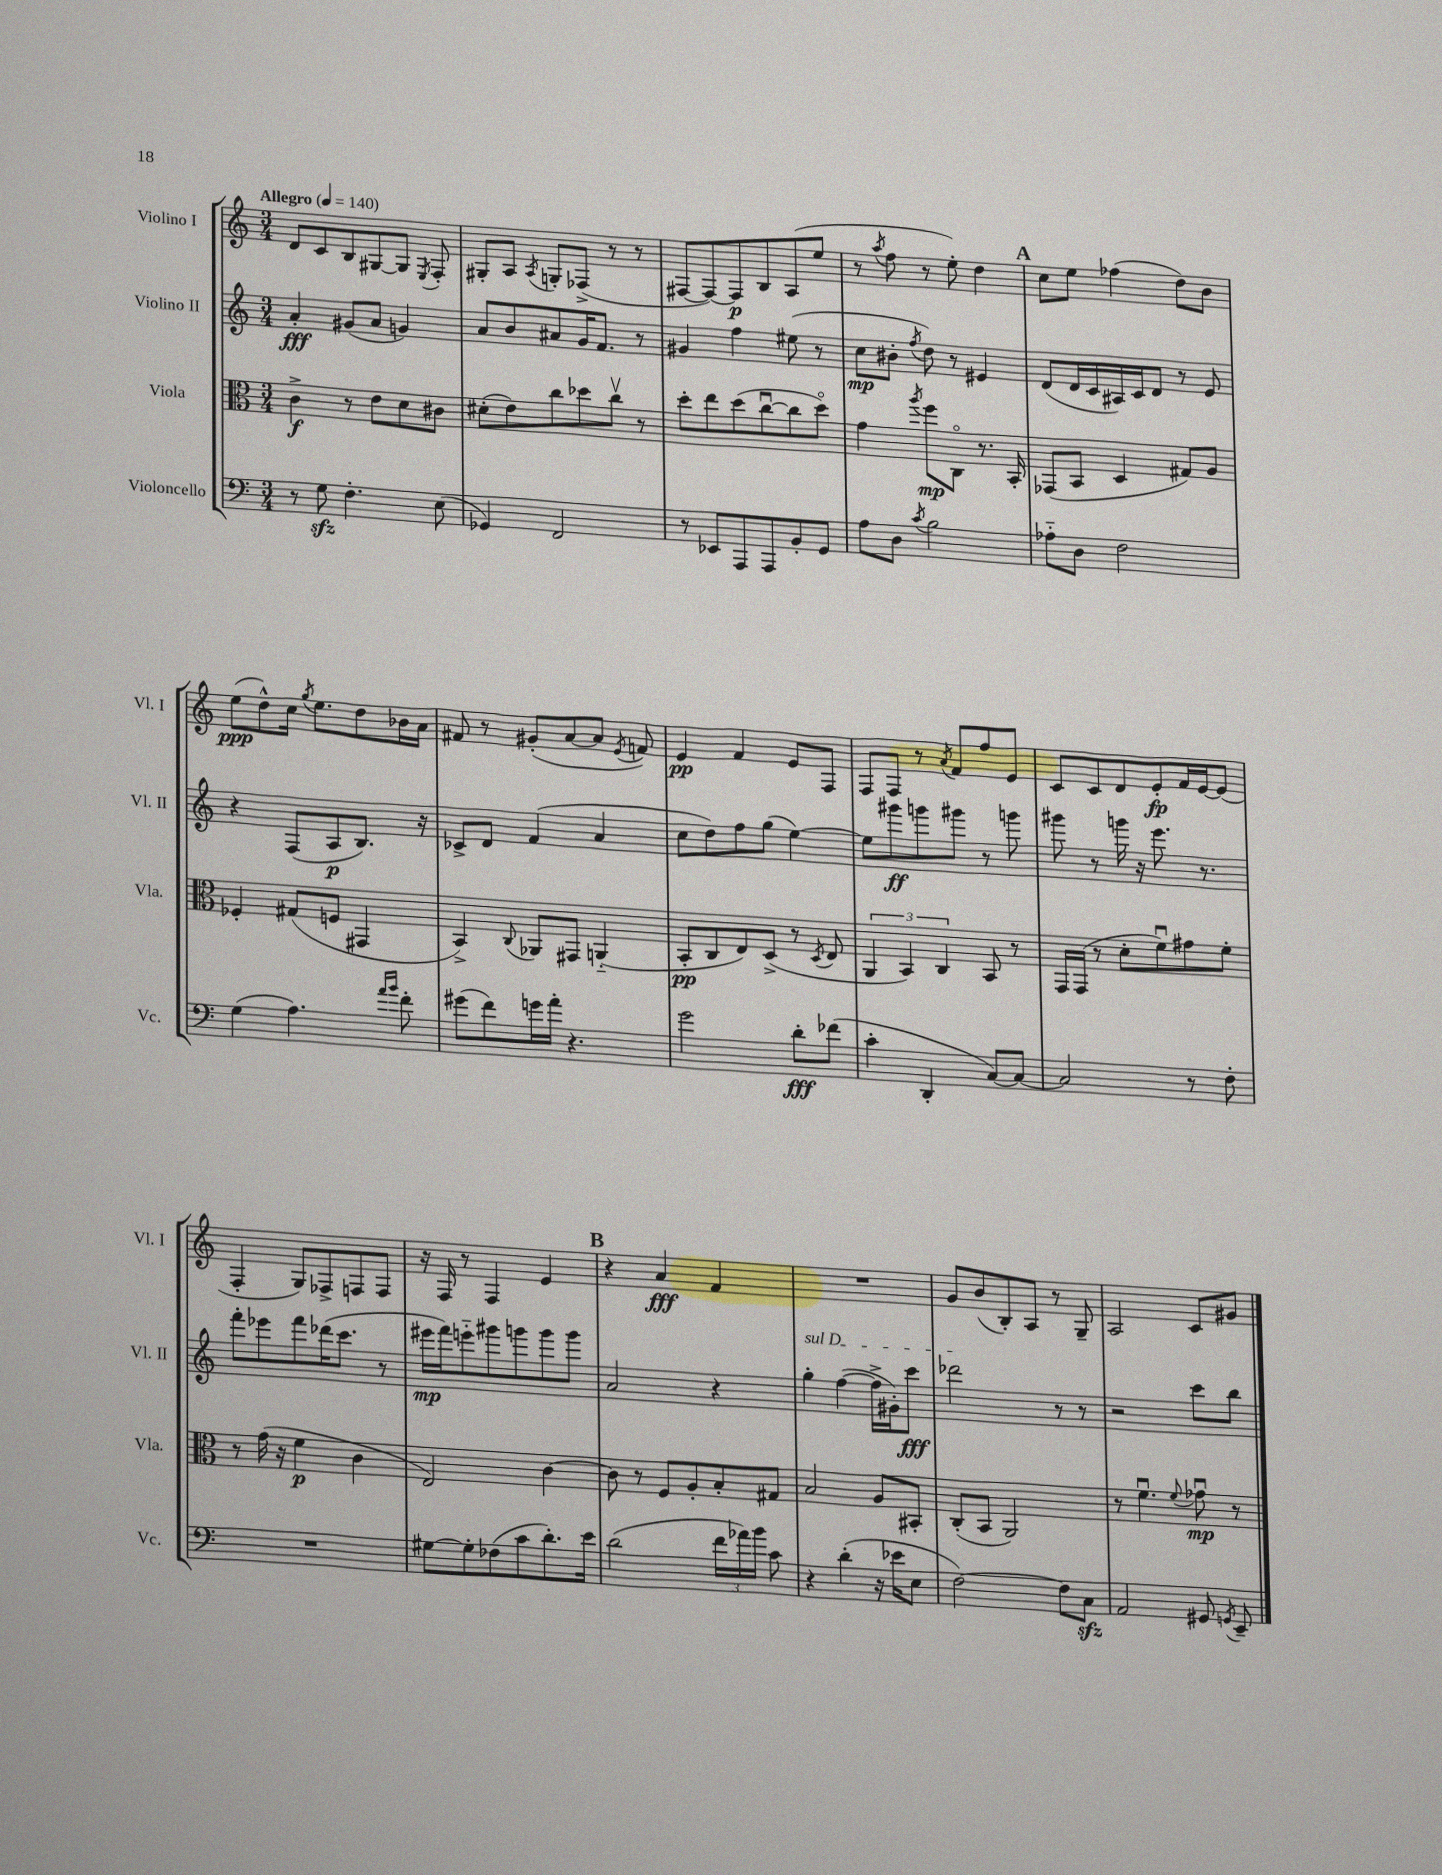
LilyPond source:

<<
\new StaffGroup <<
\new Staff = "s0" \with { instrumentName = "Violino I" shortInstrumentName = "Vl. I" } {
    \clef treble \key c \major \numericTimeSignature \time 3/4 \tempo "Allegro" 4 = 140
    \autoBeamOff d'8[ c'8 b8 gis8~ gis8] \acciaccatura { e8 } f8-. |
    gis8[-. a8] \acciaccatura { a8 } g8[-. fes8]->( r8 r8 |
    fis8[~ fis8~) fis8\p b8 a8( e''8] |
    r8 \acciaccatura { a''8 } f''8 r8 e''8-.) d''4 |
    \mark \markup { \bold "A" } c''8[ e''8] fes''4( d''8[) b'8] |
    e''8[\ppp( d''8-^) c''16] \acciaccatura { g''8 } e''8.[ d''8 bes'16 a'16] |
    fis'8 r8 gis'8[-.( a'8~ a'8] \acciaccatura { e'8 } f'8) |
    e'4\pp f'4 e'8[ f8] |
    f8[ f8] r8 \acciaccatura { a'8 } f'8[ f''8 e'8] |
    c'8[ c'8 d'8 e'8-.\fp f'16 e'16~ e'8]( |
    f4-. g8[) fes8-> f8 f8] |
    r16 f16 r8 f4 e'4 |
    \mark \markup { \bold "B" } r4 a'4\fff f'4 |
    R2. |
    g'8[ b'8( b8-.) a8] r8 g8-- |
    a2 c'8[ gis'8] \bar "|." |
}
\new Staff = "s1" \with { instrumentName = "Violino II" shortInstrumentName = "Vl. II" } {
    \clef treble \key c \major \numericTimeSignature \time 3/4
    \autoBeamOff a'4-.\fff gis'8[( a'8] g'4) |
    a'8[ b'8 ais'8 g'16 f'8.] r8 |
    gis'4 f''4 eis''8( r8 |
    c''8[\mp bis'8]-. \acciaccatura { f''8 } d''8) r8 eis'4 |
    \mark \markup { \bold "A" } d'8[( d'16 c'16 ais16) c'16 d'8] r8 e'8 |
    r4 f8[( a8\p b8.]) r16 |
    ces'8[-> d'8] f'4( a'4 |
    c''8[ d''8) f''8 g''8]( e''4~) |
    e''8[ gis'''8\ff g'''8 gis'''8] r8 g'''8 |
    gis'''8 r8 g'''16 r16 e'''8. r8. |
    f'''8[-. ees'''8 f'''8 des'''16( c'''8.] r8 |
    eis'''16[\mp f'''16) e'''8-_ gis'''8 g'''8 g'''8 g'''8] |
    \mark \markup { \bold "B" } a'2 r4 |
    \once \override TextSpanner.bound-details.left.text = \markup { \italic "sul D" } g''4-.\startTextSpan f''4~( f''16[-> gis'16-.) c'''8]\fff |
    des'''2\stopTextSpan r8 r8 |
    r2 c'''8[ b''8] \bar "|." |
}
\new Staff = "s2" \with { instrumentName = "Viola" shortInstrumentName = "Vla." } {
    \clef alto \key c \major \numericTimeSignature \time 3/4
    \autoBeamOff c'4->\f r8 e'8[ d'8 cis'8] |
    dis'8[-.( e'8) c''8 des''8 c''8]\upbow r8 |
    d''8[-. e''8 d''8( c''8~\downbow c''8 d''8]\flageolet) |
    g'4 \acciaccatura { a''8 } f''8[\mp c8]\flageolet r8. b,16-. |
    \mark \markup { \bold "A" } ges,8[( b,8] d4 gis8[) a8] |
    fes4-. gis8[( f8] gis,4 |
    b,4->) \appoggiatura { c8 } aes,8[ gis,8] a,4-_( |
    b,8[-.\pp c8 e8) d8]->( r8 \acciaccatura { d8 } e8 |
    \tuplet 3/2 { a,4 b,4) c4 } b,8 r8 |
    g,16[ g,16]( r8 d'8[-. f'8\downbow) gis'8 f'8]-. |
    r8 g'16( r16 f'4\p c'4 |
    e2) c'4~ |
    \mark \markup { \bold "B" } c'8 r8 f8[ a8-. b8-. gis8] |
    b2 a8[ bis,8]-. |
    c8[-.( b,8] a,2) |
    r8 f'4.\downbow \appoggiatura { f'8 } ges'8\downbow\mp r8 \bar "|." |
}
\new Staff = "s3" \with { instrumentName = "Violoncello" shortInstrumentName = "Vc." } {
    \clef bass \key c \major \numericTimeSignature \time 3/4
    \autoBeamOff r8 g8\sfz f4.-. e8( |
    ges,4) f,2 |
    r8 ees,8[ a,,8 a,,8 b,8-. g,8] |
    a8[ d8] \acciaccatura { c'8 } b2 |
    \mark \markup { \bold "A" } aes8[-_ d8] f2 |
    g4( a4.) \grace { a'16[ b'16] } f'8-. |
    gis'8[( f'8) g'16 a'16]-. r4. |
    g'2 d'8[-.\fff fes'8]( |
    c'4-. d,4-. c8[~) c8]~ |
    c2 r8 f8-. |
    R2. |
    gis8[~ gis8-. fes8( c'8 d'8.-.) e'16] |
    \mark \markup { \bold "B" } d'2( \tuplet 3/2 { f'16[ aes'16) b'16] } c'8 |
    r4 d'4-.( r16 ees'16[ e8] |
    f2~) f8[ c8]\sfz |
    a,2 gis,8 \acciaccatura { g,8 } e,8-- \bar "|." |
}
>>
>>
\layout { \context { \Score \remove "Bar_number_engraver" } }
